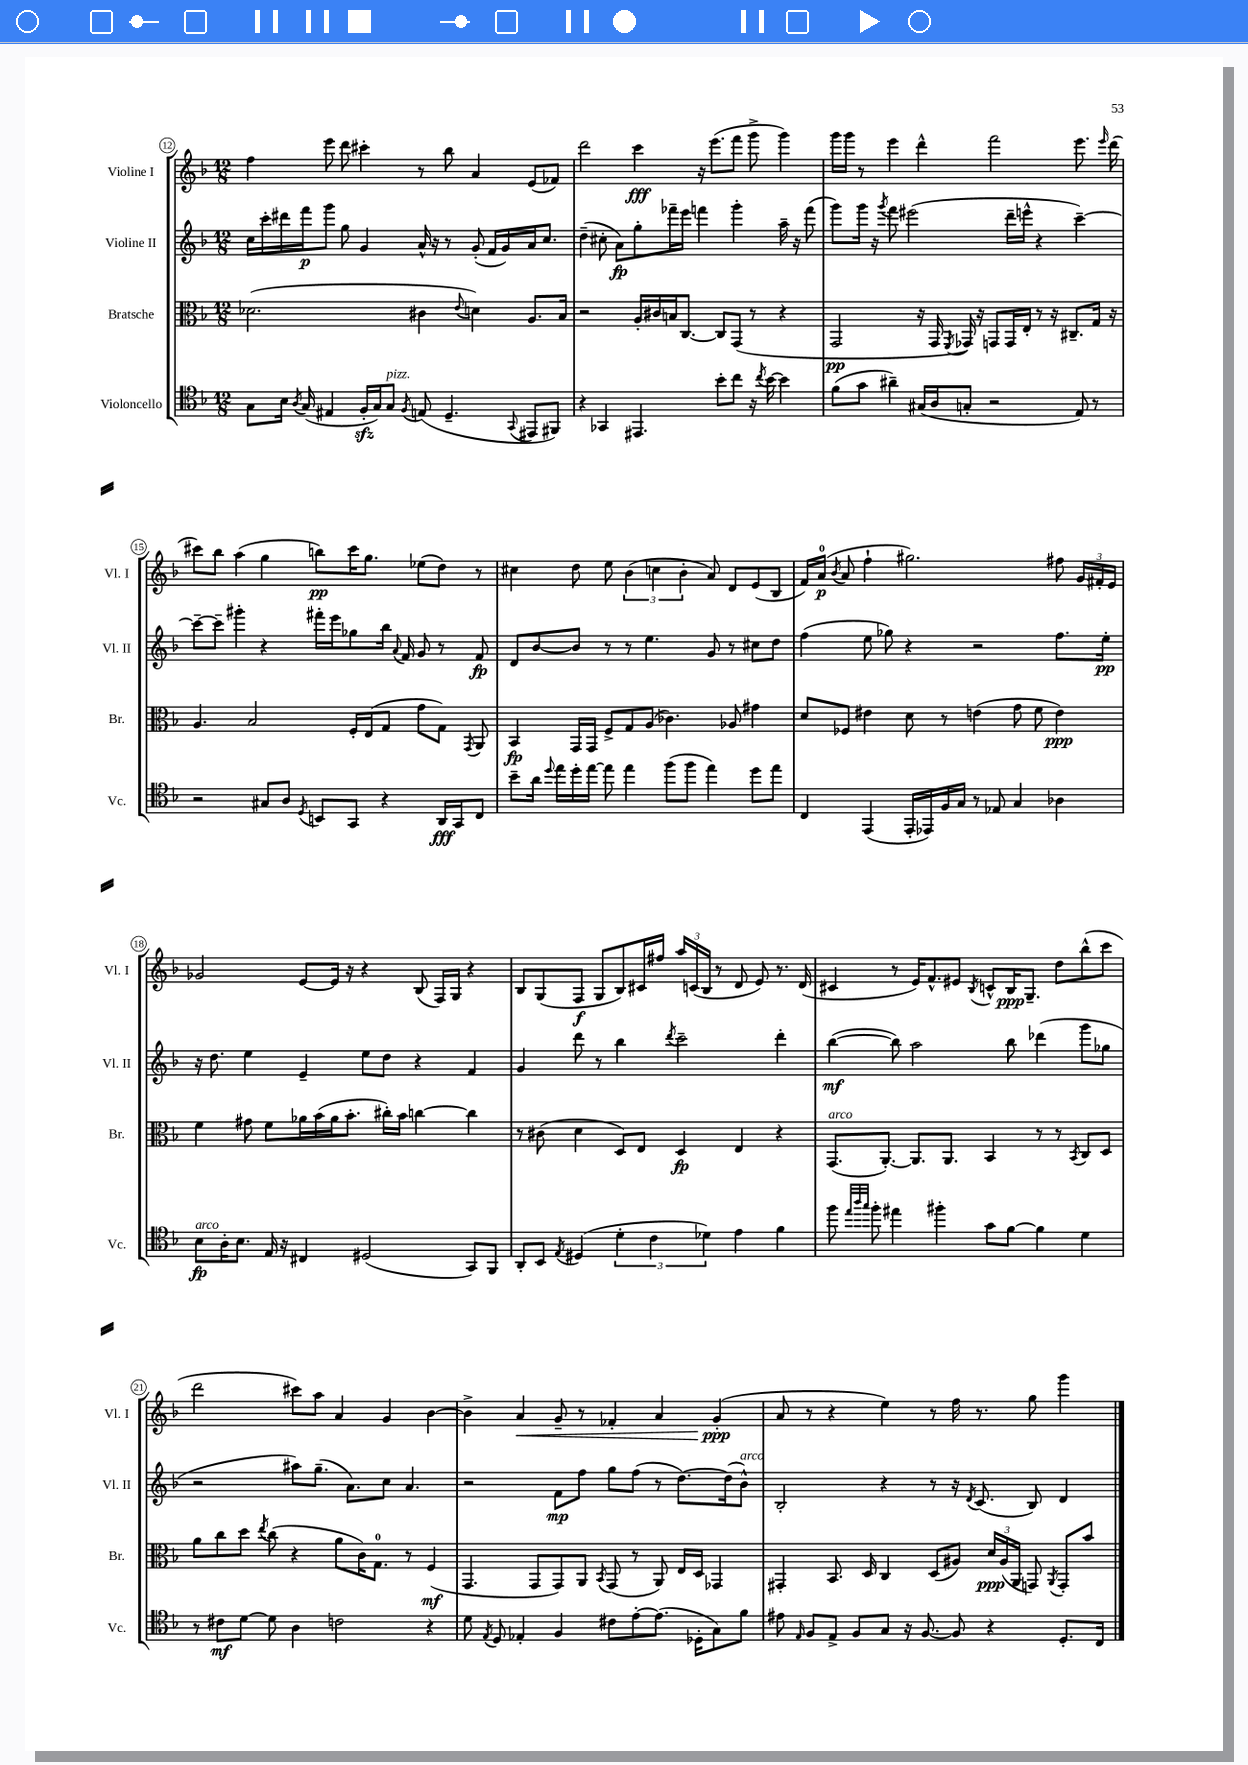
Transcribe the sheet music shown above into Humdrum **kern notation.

**kern	**kern	**kern	**kern
*staff4	*staff3	*staff2	*staff1
*clefC4	*clefC3	*clefG2	*clefG2
*k[b-]	*k[b-]	*k[b-]	*k[b-]
*M12/8	*M12/8	*M12/8	*M12/8
8G	(2.d-	16cc	4ff
.	.	16ccc'	.
16B-	.	16ddd#	.
8qA	.	.	.
(16G	.	16fff	.
4E#	.	8ggg	8eee
.	.	8gg	8ddd
16F'	.	4g	4ccc#'
16G)	.	.	.
8G	.	.	.
8qF	.	.	.
(8E	4c#	16a^^	8r
.	.	16r	.
4.D~	.	8r	8bb-
.	8qqe	.	.
.	4d)	(8g'	4a
.	.	16f	.
.	.	16g)	.
8qqGG	.	.	.
8EE#	8.A	16a	(8e
.	.	8.cc	.
8FF#)	.	.	8f-)
.	16B-	.	.
=	=	=	=
4r	2r	(4dd~	2ddd
4GG-	.	8cc#'	.
.	.	8a)	.
4.EE#	16A'	8gg'	4ccc
.	16c#	.	.
.	16B	16fff-~	.
.	[8.C	16eee	.
.	.	4fff	16r
.	.	.	(8.eee
8b-'	8C]	.	.
8cc	(8GG	4ggg'	8fff
16r	8r	.	8ggg^
8qcc	.	.	.
[16b-	.	.	.
4b-]	4r	16aa~	4ggg)
.	.	16r	.
.	.	(8fff	.
=	=	=	=
(8f	2GG	8ggg)	16ggg
.	.	.	16ggg
8g	.	16ggg	8r
.	.	16r	.
.	.	8qggg	.
4a#~)	.	8fff	4eee
.	.	(2eee#	.
(16G#	16r	.	4ddd^^
16A	16GG	.	.
.	8qFF	.	.
8G'	16GG-)	.	.
.	16r	.	.
2r	8GG	.	2fff
.	16GG	16ddd~	.
.	16E'	16eee^^	.
.	8r	4r	.
.	16r	.	.
.	8.C#~	.	.
8E)	.	[4ccc~)	8.eee
8r	16G	.	.
.	.	.	16qqeee
.	16r	.	(16ddd
=	=	=	=
2r	4.A	8ccc~_	8ccc#)
.	.	8ccc~]	8bb-
.	.	4ggg#'	(4aa
.	2B-	.	.
8G#	.	4r	4gg
8A	.	.	.
8qD	.	.	.
8BB	.	16fff#'	8bb)
.	.	16eee	.
8GG	16F'	8gg-	16ccc#
.	(16E	.	8.gg
4r	8G	16bb-	.
.	.	8qqa	.
.	.	16f	.
.	8g	8g	(8ee-
16AA	8G)	8r	8dd)
16GG	.	.	.
.	8qGG	.	.
8C	8AA	8f	8r
=	=	=	=
8b-~	4BB-	8d	4cc#
16a	.	[8b-	.
8qqdd	.	.	.
16ee	.	.	.
16dd'	16GG	8b-]	8dd
[16ee	16GG	.	.
8ee]	8F^	8r	8ee
4ee	8G	8r	(6b-
.	(8A	4.ee	.
.	.	.	6cc
(8ff	4.c-)	.	.
.	.	.	6b-'
8ff	.	.	.
4ee)	.	8g	8a)
.	8A-	8r	8d
8dd	4g#	8cc#	(8e
8ee	.	8dd	8B-
=	=	=	=
4C	8d	(4ff	16f)
.	.	.	(16a
.	.	.	8qb-
.	8F-	.	8a
(4EE	4e#	8ee	4ff`
.	.	8gg-)	.
16EE'	8d	4r	2.gg#)
16EE-)	.	.	.
16F	8r	.	.
16G	.	.	.
8r	(4e	2r	.
8E-	.	.	.
4G	8g	.	.
.	8f	.	.
4A-	4e)	8.ff	8ff#
.	.	.	24g
.	.	.	24f#'
.	.	16ee'	.
.	.	.	24e
=	=	=	=
8B-	4f	16r	2g-
.	.	8.dd	.
16A'	.	.	.
8.B-	.	.	.
.	8g#	4ee	.
16E	8f	.	.
16r	.	.	.
4C#	16a-	4e~	[8e
.	(16b-	.	.
.	16a-	.	16e]
.	8.b-'	.	16r
(2D#	.	8ee	4r
.	16cc#')	8dd	.
.	16b-	.	.
.	[4cc	4r	(8B-
.	.	.	16F)
.	.	.	16G
8GG)	4cc]	4f	4r
8FF	.	.	.
=	=	=	=
8AA'	8r	4g	8B-
8BB-	(8c#	.	(8G
8qE	.	.	.
(4D#	4d	8ddd	8F
.	.	8r	8G
6d'	8D)	4bb-	8B-)
.	8E	.	16c#
6c	.	.	.
.	.	.	16ff#
.	.	8qddd	.
.	4D	2ccc~	24aa
.	.	.	(24c
6d-)	.	.	24B-
.	.	.	8r
4e	4E	.	8d
.	.	.	8e)
4f	4r	4ddd'	8.r
.	.	.	(16d
=	=	=	=
8ff	(8.GG	([4bb-	4c#
32qqee	.	.	.
32qqaa	.	.	.
32qqgg	.	.	.
8ff'	.	.	.
.	[8.AA')	.	.
4ee#	.	8bb-])	8r
.	8.AA]	2aa	16e)
.	.	.	8.f^^
4ff#'	.	.	.
.	8.AA	.	.
.	.	.	8e#
.	.	.	8qB-
8g	4BB-	.	8c^^
[8f	.	8bb-	16B-
.	.	.	8.G~
4f]	8r	(4ddd-	.
.	8r	.	8dd
.	8qBB-	.	.
4d	8C	8ggg	(8bb-^^
.	8D	8gg-	8ccc
=	=	=	=
8r	8a	2r	2ddd
8c#	8cc	.	.
[8d	8dd	.	.
.	8qee	.	.
8d]	(8cc	.	.
4A	4r	8aa#)	8ccc#)
.	.	(8.gg~	8aa
2c	8a	.	4a
.	.	8.a)	.
.	16c)	.	.
.	8.G	.	.
.	.	8cc	4g
.	8r	4.a	.
4r	(4F	.	[4b-
=	=	=	=
8d	4.GG	2r	4b-^]
8qE	.	.	.
8D	.	.	.
4E-'	.	.	4a
.	8GG	.	.
4F	8GG)	8f	8g~
.	8AA	8ff	8r
.	8qBB-	.	.
8c#	(8GG	8gg	4f-'
[8e'	8r	(8ff	.
(8.e]	8AA)	8r	4a
.	16E	[8.dd)	.
16D-'	16D	.	.
8G)	4GG-	.	(4g'
.	.	(16dd]	.
8f	.	8b-^^)	.
=	=	=	=
8e#	4GG#'	2B-'	8a
16qqE	.	.	.
8F	.	.	8r
8E^	8.BB-	.	4r
8F	.	.	.
.	16D	.	.
8G	4C	4r	4ee)
16r	.	.	.
[8.F	.	.	.
.	(8D	8r	8r
8F]	8A#)	16r	16ff
.	.	8qd	.
.	.	(8.c	8.r
4r	24d	.	.
.	(24A#	.	.
.	24AA	.	.
.	8GG)	8B-)	8gg
.	8qAA	.	.
8.D'	8GG'	4d	4ggg
.	8b-	.	.
16C	.	.	.
==	==	==	==
*-	*-	*-	*-
